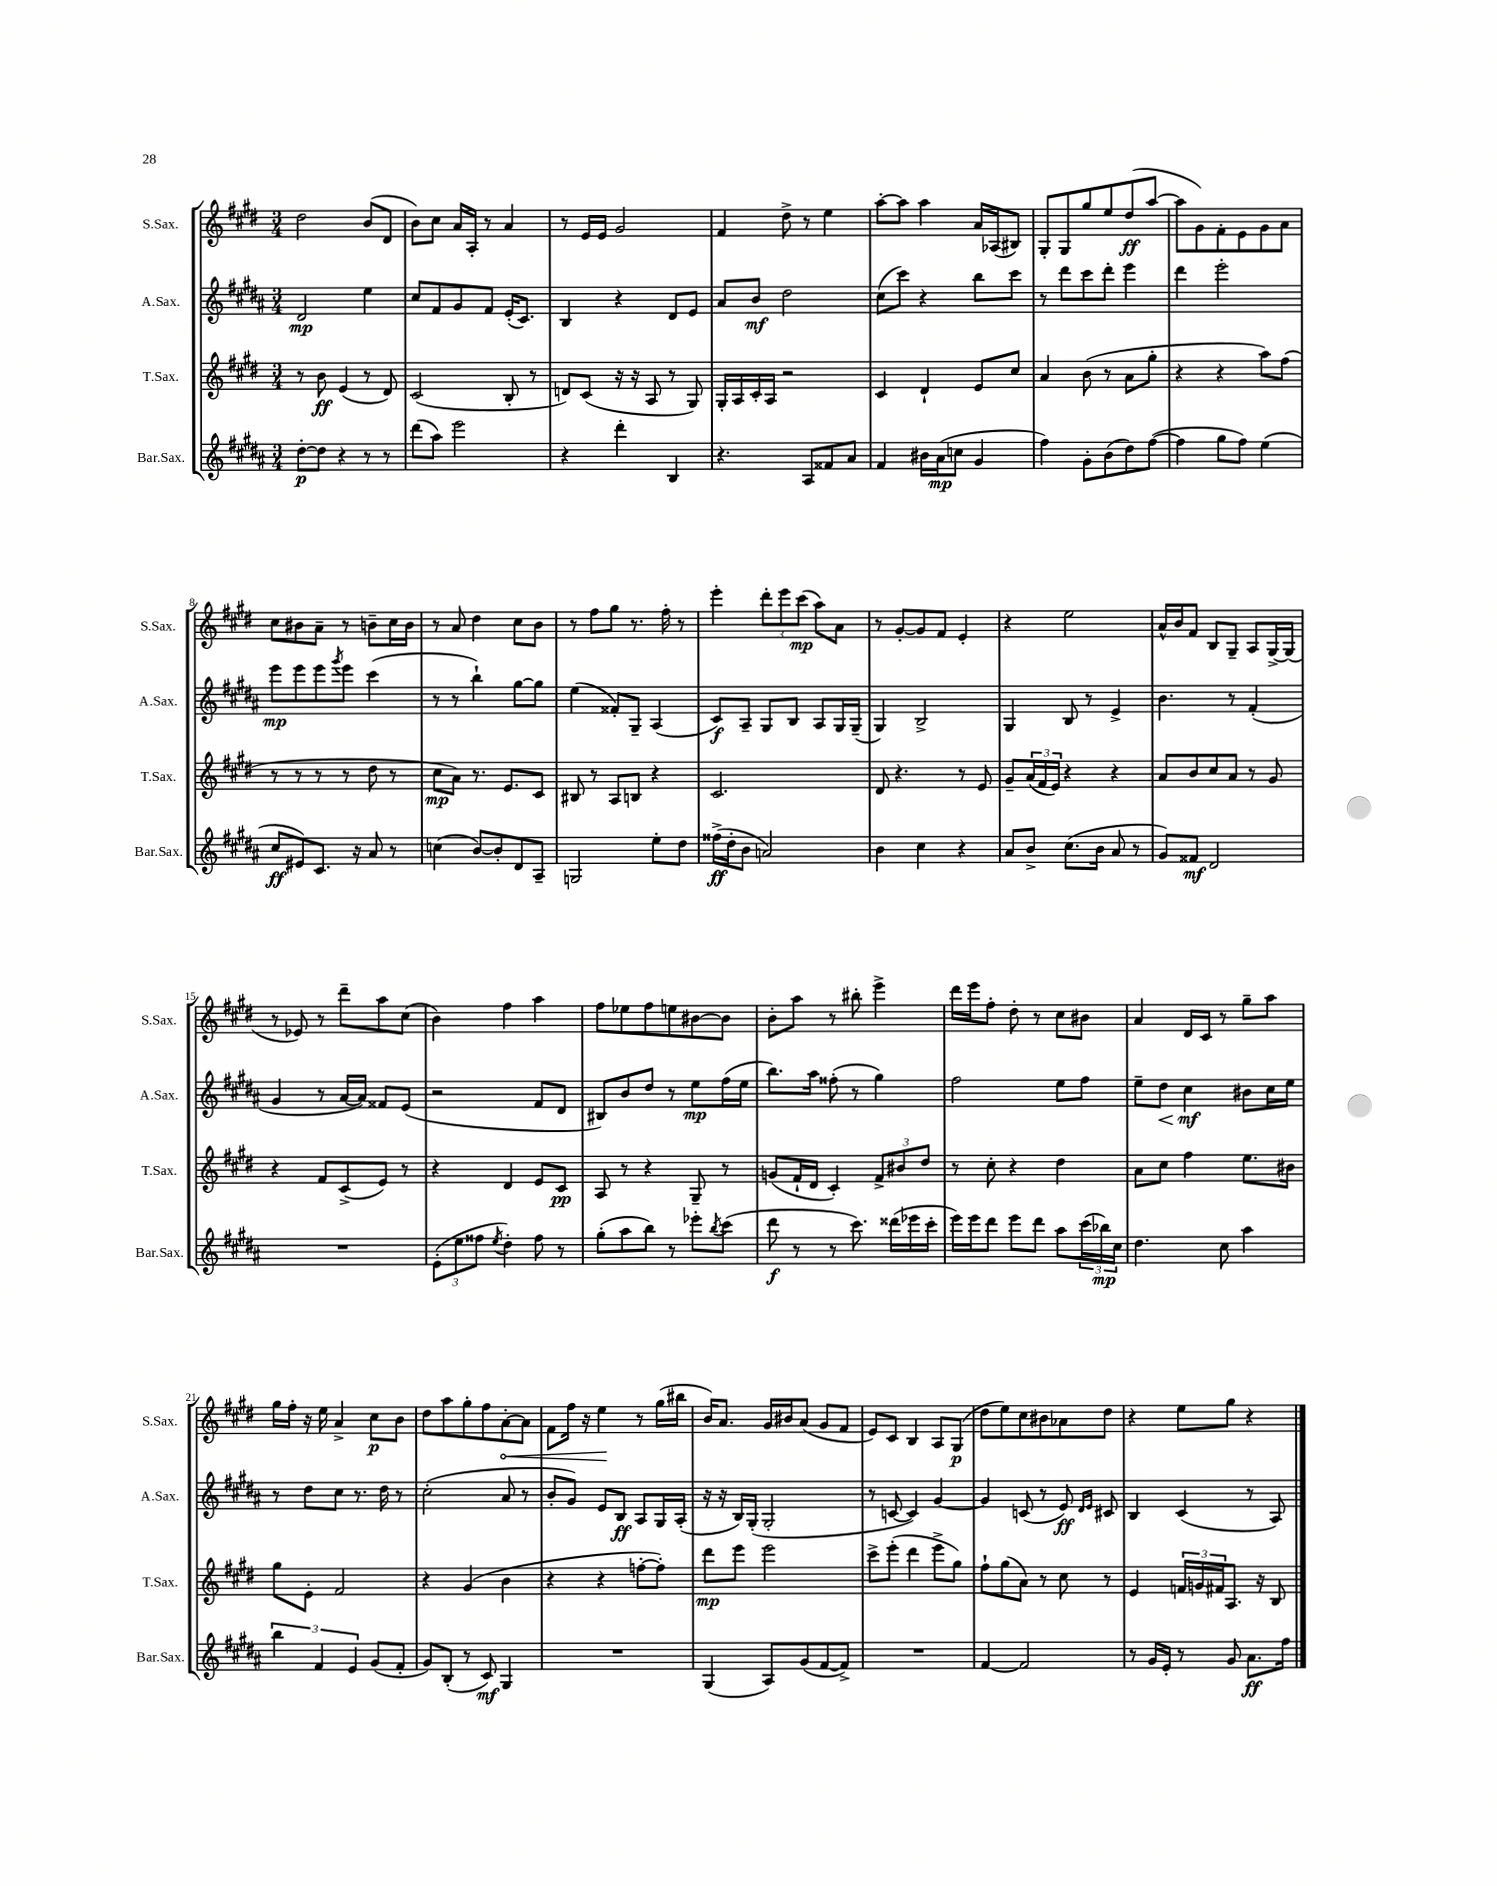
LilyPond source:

<<
\new StaffGroup <<
\new Staff = "s0" \with { instrumentName = "S.Sax." shortInstrumentName = "S.Sax." } {
    \clef treble \key e \major \numericTimeSignature \time 3/4
    dis''2 b'8( dis'8 |
    b'8) cis''8 a'16 a16-. r8 a'4 |
    r8 e'16 e'16 gis'2 |
    fis'4 dis''8-> r8 e''4 |
    a''8~-. a''8 a''4 a'16 aes16( bis8) |
    gis8-. gis8 gis''8 e''8 dis''8\ff( a''8~ |
    a''8 gis'8) fis'8-. e'8 gis'8 a'8 |
    cis''8 bis'8 a'8-- r8 b'8-- cis''16 b'16 |
    r8 a'8 dis''4 cis''8 b'8 |
    r8 fis''8 gis''8 r8. fis''16-. r8 |
    e'''4-. \tuplet 3/2 { dis'''8-. e'''8 cis'''8\mp( } a''8) a'8 |
    r8 gis'8~-. gis'8 fis'8 e'4-. |
    r4 e''2 |
    a'16-^ b'16 fis'8 b8 gis8-- a8 gis16~-> gis16( |
    r8 ees'8) r8 dis'''8-- a''8 cis''8( |
    b'4) fis''4 a''4 |
    fis''8 ees''8 fis''8 e''8 bis'8~ bis'8 |
    b'8-. a''8 r8 bis''8-. e'''4-> |
    dis'''16 e'''16 fis''8-. dis''8-. r8 cis''8 bis'8 |
    a'4 dis'16 cis'16 r8 gis''8-- a''8 |
    gis''16 fis''16-. r16 e''16 a'4-> cis''8\p b'8 |
    dis''8 a''8 gis''8-. fis''8 \once \override Hairpin.circled-tip = ##t a'8~-.\< a'8 |
    fis'8 fis''16 r16 e''4\! r8 gis''16( bis''16 |
    b'16) a'8. gis'16 bis'16 a'8( gis'8 fis'8 |
    e'8) cis'8 b4 a8 gis8\p( |
    dis''8 e''8) cis''8 bis'8 aes'8 dis''8 |
    r4 e''8 gis''8 r4 \bar "|." |
}
\new Staff = "s1" \with { instrumentName = "A.Sax." shortInstrumentName = "A.Sax." } {
    \clef treble \key b \major \numericTimeSignature \time 3/4
    dis'2\mp e''4 |
    cis''8 fis'8 gis'8 fis'8 e'16-.( cis'8.) |
    b4 r4 dis'8 e'8 |
    ais'8 b'8\mf dis''2 |
    cis''8( cis'''8) r4 b''8 cis'''8 |
    r8 dis'''8 cis'''8 dis'''8-. e'''4 |
    dis'''4 e'''2-. |
    e'''8\mp e'''8 e'''8 \acciaccatura { gis'''8 } e'''8 cis'''4( |
    r8 r8 b''4-!) gis''8~ gis''8 |
    e''4( fisis'8-.) gis8-- ais4( |
    cis'8\f) ais8-- gis8 b8 ais8 gis16 gis16--( |
    gis4) b2-> |
    gis4 b8 r8 e'4-> |
    b'4. r8 fis'4-.( |
    gis'4 r8 ais'16~ ais'16) fisis'8 e'8( |
    r2 fis'8 dis'8 |
    bis8) b'8 dis''8 r8 e''8\mp fis''16( e''16 |
    b''8.) ais''16 fisis''8-.( r8 gis''4) |
    fis''2 e''8 fis''8 |
    e''8-- dis''8\< cis''4\mf\! bis'8 cis''16 e''16 |
    r8 dis''8 cis''8 r8. dis''16 r8 |
    cis''2-.( ais'8 r8 |
    b'8-. gis'8) e'8 b8\ff ais8 gis16 ais16-.( |
    r16 r16 b16) gis16-.( gis2-. |
    r8 c'8~ c'4) gis'4~ |
    gis'4 c'8( r8 e'8\ff) \grace { dis'16 e'16 } cis'8 |
    b4 cis'4( r8 ais8) \bar "|." |
}
\new Staff = "s2" \with { instrumentName = "T.Sax." shortInstrumentName = "T.Sax." } {
    \clef treble \key e \major \numericTimeSignature \time 3/4
    r8 b'8\ff e'4( r8 dis'8) |
    cis'2( b8-. r8 |
    d'8) cis'8( r16 r16 a8 r8 gis8) |
    gis16-. a16 cis'16-. a16 r2 |
    cis'4 dis'4-! e'8 cis''8 |
    a'4 b'8( r8 a'8 gis''8-. |
    r4 r4 a''8) fis''8( |
    r8 r8 r8 r8 dis''8 r8 |
    cis''8\mp a'8) r8. e'8. cis'8 |
    bis8 r8 a8 b8 r4 |
    cis'2. |
    dis'8 r4. r8 e'8 |
    gis'8-- \tuplet 3/2 { a'16( fis'16 e'16) } r4 r4 |
    a'8 b'8 cis''8 a'8 r8 gis'8 |
    r4 fis'8 cis'8->( e'8) r8 |
    r4 dis'4 e'8 cis'8\pp |
    a8 r8 r4 gis8-- r8 |
    g'8( fis'16-! dis'16 cis'4-.) \tuplet 3/2 { fis'8-> bis'8 dis''8 } |
    r8 cis''8-. r4 dis''4 |
    a'8 cis''8 fis''4 e''8. bis'16 |
    gis''8 e'8-. fis'2 |
    r4 gis'4( b'4 |
    r4 r4 f''8~-. f''8-.) |
    dis'''8\mp e'''8 e'''2 |
    cis'''8-> e'''8-.( dis'''4 e'''8-> gis''8) |
    fis''8-! gis''8( a'8) r8 cis''8 r8 |
    e'4 \tuplet 3/2 { f'16 g'16 fis'16 } a8. r16 b8 \bar "|." |
}
\new Staff = "s3" \with { instrumentName = "Bar.Sax." shortInstrumentName = "Bar.Sax." } {
    \clef treble \key b \major \numericTimeSignature \time 3/4
    dis''8~-.\p dis''8 r4 r8 r8 |
    dis'''8( ais''8) e'''2 |
    r4 dis'''4-. b4 |
    r4. ais8 fisis'8 ais'8 |
    fis'4 bis'16 ais'16\mp( c''8 gis'4 |
    fis''4) gis'8-. b'8( dis''8) fis''8~( |
    fis''4 gis''8 fis''8) e''4( |
    cis''8\ff eis'8) cis'8. r16 ais'8 r8 |
    c''4( b'8~) b'8-. dis'8 ais8-- |
    g2 e''8-. dis''8 |
    fisis''16->\ff( dis''16-. b'8 a'2) |
    b'4 cis''4 r4 |
    ais'8 b'8-> cis''8.( b'16 ais'8 r8 |
    gis'8) fisis'8\mf dis'2 |
    R2. |
    \tuplet 3/2 { e'8-.( e''8 fisis''8 } \acciaccatura { e''8 } dis''4-.) fisis''8 r8 |
    gis''8-.( ais''8 b''8) r8 ees'''8-. \acciaccatura { b''8 } cis'''8( |
    dis'''8\f r8 r8 cis'''8.) disis'''16( ees'''16 cis'''16-. |
    e'''16) e'''16 dis'''8 e'''8 dis'''8 ais''8 \tuplet 3/2 { cis'''16( bes''16\mp) cis''16 } |
    dis''4. cis''8 ais''4 |
    \tuplet 3/2 { b''4 fis'4 e'4 } gis'8( fis'8-. |
    gis'8) b8-.( r8 cis'8\mf) gis4 |
    R2. |
    gis4( ais8) gis'8( fis'8~ fis'8->) |
    R2. |
    fis'4~ fis'2 |
    r8 gis'16 e'16-. r8 gis'8 ais'8.\ff fis''16 \bar "|." |
}
>>
>>
